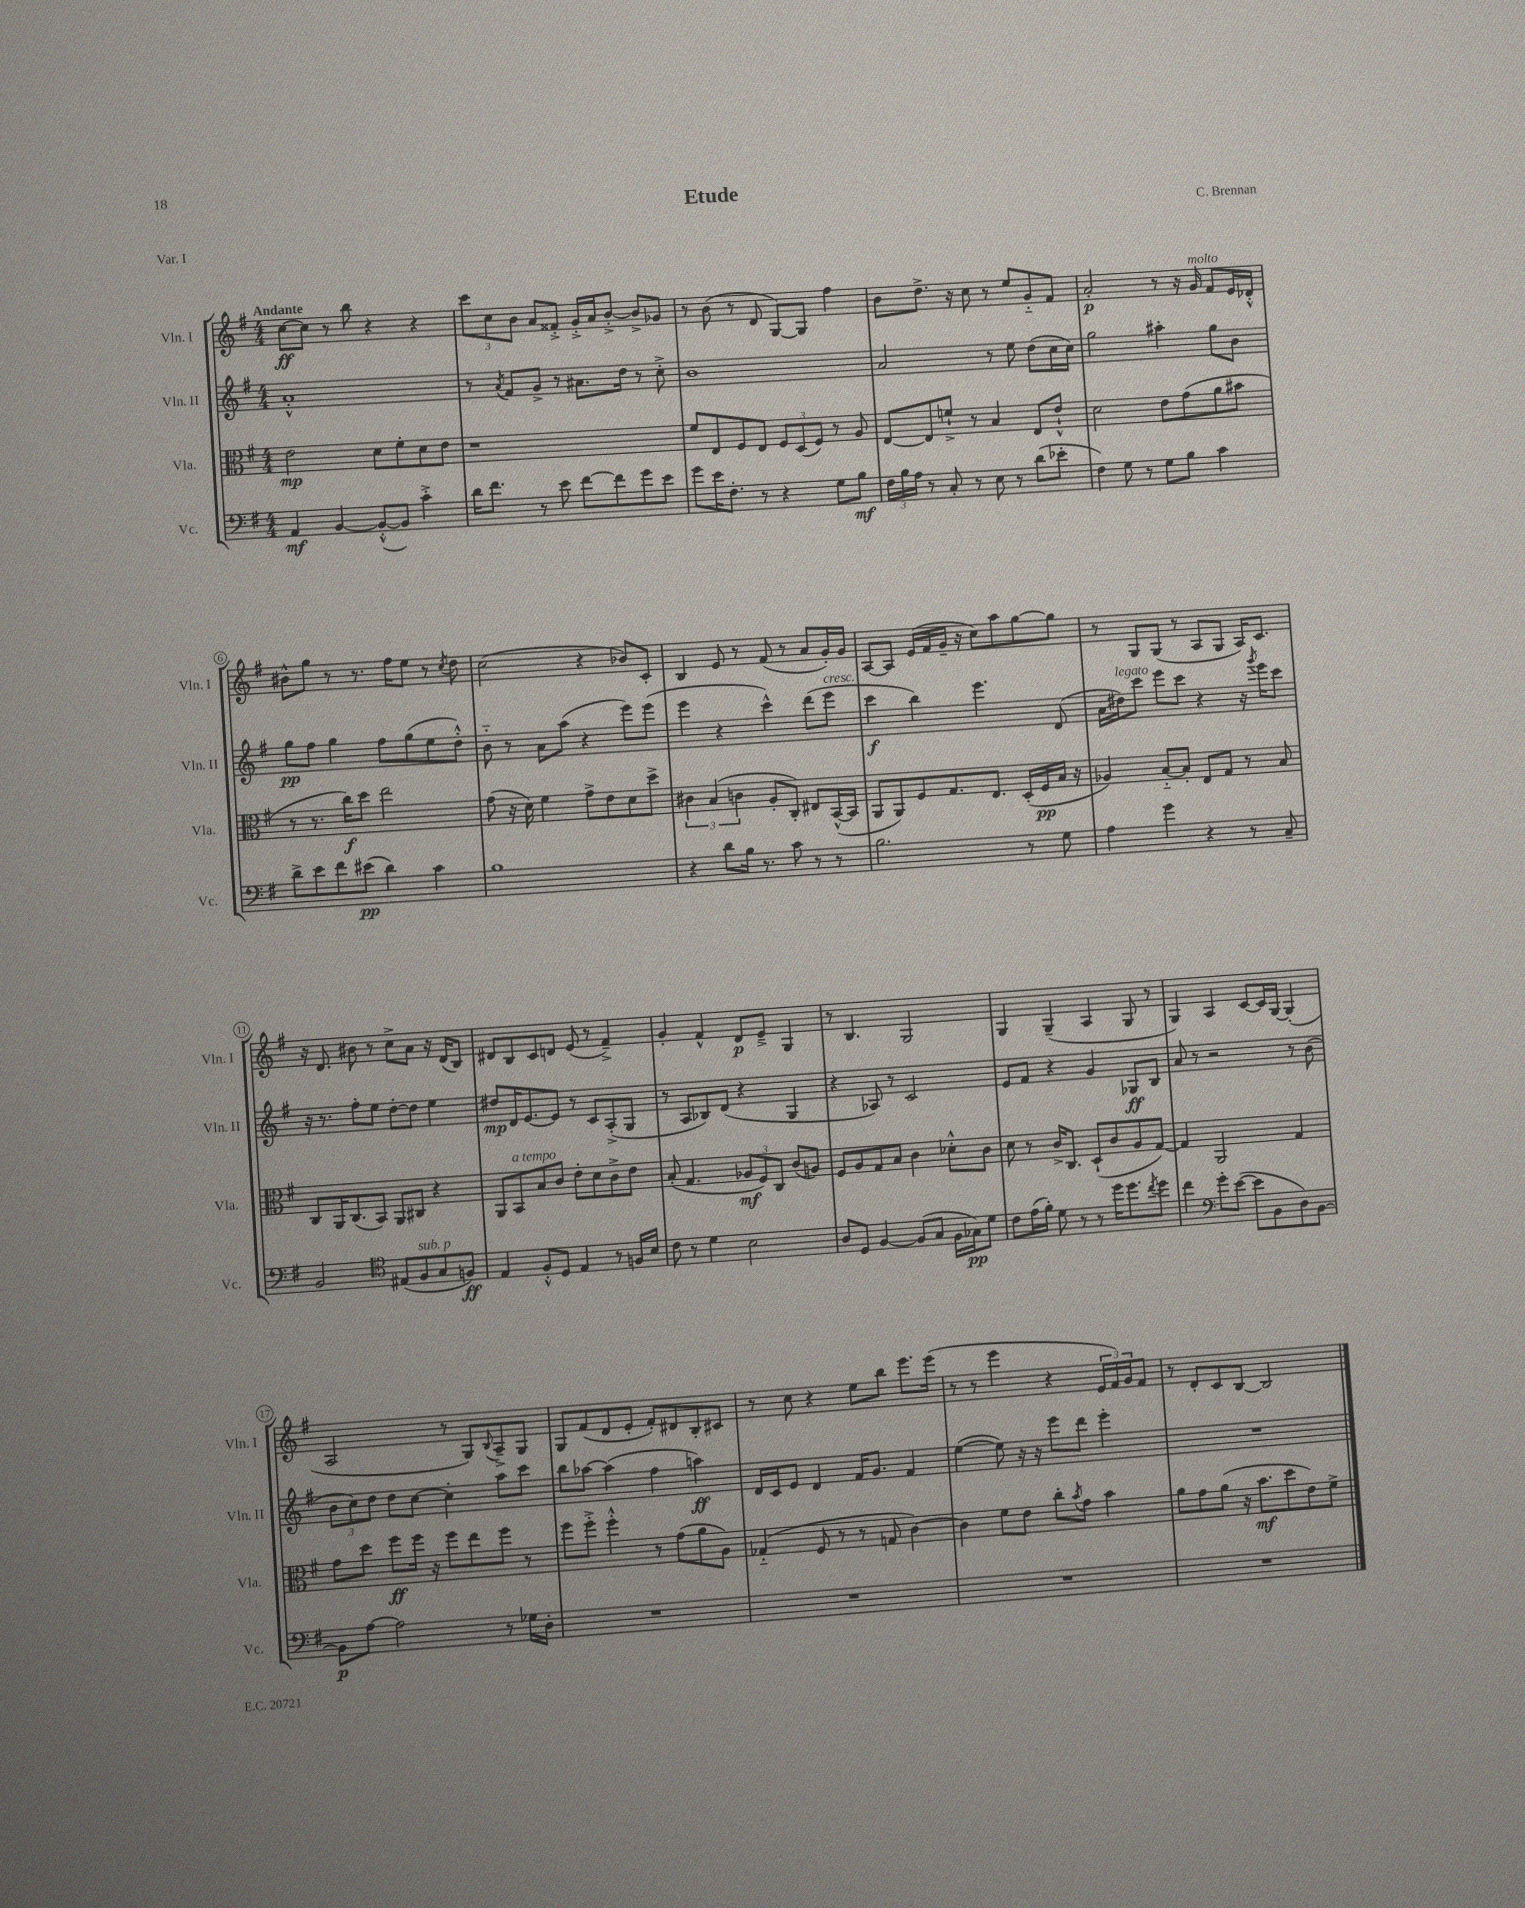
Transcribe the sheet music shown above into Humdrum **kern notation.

**kern	**kern	**kern	**kern
*staff4	*staff3	*staff2	*staff1
*clefF4	*clefC3	*clefG2	*clefG2
*k[f#]	*k[f#]	*k[f#]	*k[f#]
*M4/4	*M4/4	*M4/4	*M4/4
4AA/	2e\	1a'^^	[8cc\L
.	.	.	8cc\]J
[4BB/	.	.	8r
.	.	.	8bb\
(8BB'^^/_L	8d\L	.	4r
8BB/]J)	8f#'\	.	.
4c'^\	8d\	.	4r
.	8e\J	.	.
=	=	=	=
16d\LK	1r	8r	12ccc\L
8.f#\J	.	.	.
.	.	.	12cc\
.	.	8qa/	.
.	.	8f#/L	.
.	.	.	12b\J
8r	.	8g^/J	8a/L
8e\	.	8r	8f##'^/J
[8f#\L	.	8.a#\L	16g'^/LL
.	.	.	16a/J
8f#\]	.	.	[8b'^/J
.	.	16dd\Jk	.
8g\	.	8r	8b^/]L
8e\J	.	8cc'^\	8g-/J
=	=	=	=
8g\L	8f#/L	1b	8r
16e\K	8E/	.	(8b\
8.F#'\J	.	.	.
.	8F#/	.	8r
8r	8E/J	.	8d/
4r	12F#/L	.	[8G/L)
.	(12D/	.	.
.	.	.	8G/]J
.	12F#/J)	.	.
8G\L	8r	.	4ff#\
8B\J	8A/	.	.
=	=	=	=
24F#\LL	[8E/L	2a/	8b\L
24B\	.	.	.
24A\JJ	.	.	.
8r	8E/]	.	8.dd^\J
8C'/	8f`^/J	.	.
.	.	.	16r
8r	8r	.	8cc\
8E\	4B/	8r	8r
8r	.	8ee\	8ee/L
(8d\L	8E/L	(8dd\L	8g'~/
8e-'\J	8e`^^/J	16cc\L	8f#/J
.	.	16cc\JJ)	.
=	=	=	=
4F#\)	2d\	2gg\	2a'/
8G\	.	.	.
8r	.	.	.
8G\L	8e\L	4aa#'\	8r
8B\J	(8g\	.	16r
.	.	.	16g/
4c\	8a\	8gg\L	8f#/L
.	8b#\J	8b\J	16e/L
.	.	.	16d-'^^/JJ
=	=	=	=
8d^\L	8r	8gg\L	8b#^^\L
8e\	8.r	8ff#\J	8gg\J
8f#\	.	4gg\	8r
.	16cc\LK)	.	.
(8e#\J	8dd\J	.	8.r
4d\)	2ee\	8ff#\L	.
.	.	.	16ff#\LK
.	.	(8gg\	8ee\J
4c\	.	8ee\	8r
.	.	.	8qcc/
.	.	8dd'^^\J)	8dd\
=	=	=	=
1B	(8g\	8b'~\	(2cc\
.	16r	8r	.
.	16d\)	.	.
.	4f#\	8a\L	.
.	.	(8aa\J	.
.	8g^\L	4r	4r
.	8e\	.	.
.	8d\	8eee\L)	8b-/L)
.	8dd^\J	(8eee\J	8c'/J
=	=	=	=
4r	6c#\	4eee\	4B/
.	(6B/	.	.
8d\L	.	4r	8e/
.	6c\	.	.
16B\Jk	.	.	8r
8.r	.	.	.
.	8A'/L	4ccc^^\)	(8f#/
8c\	8C'/J)	.	8r
8r	8E#/L	(8ddd\L	8a/L
8r	([16BB^^/L	8eee\J	16g'/L)
.	16BB/]JJ	.	16g/JJ
=	=	=	=
2.B\	8AA/L	4ccc\	[8A/L
.	8AA/)	.	8A/]J
.	8F#/	4bb\)	(16e/LL
.	.	.	16f#/
.	8.G/	.	16g~/JJ
.	.	.	16r
.	.	4.eee\	8cc\L)
.	8.E/J	.	.
.	.	.	8aa\
8r	(16D'/LL	.	[8gg\
.	16F#/	.	.
8G\	16B/JJ	(8d/	8gg\]J
.	16r	.	.
=	=	=	=
4A\	4A-/)	16a\LL	8r
.	.	16dd#\J)	.
.	.	8ccc\J	8G/L
4g\	[8B'~/L	8eee\L	(8G/J
.	8B'/]J	8ccc\J	8r
4r	8E/L	4r	8A/L
.	8G/J	.	8G/J
8r	8r	16r	16A/LK)
.	.	8qggg/	.
.	.	16eee\LK	8.c/J
8C~/	8B/	8ccc\J	.
=	=	=	=
2BB/	8C/L	16r	16r
.	.	8.r	8.d/
.	16AA/K	.	.
.	(8.C/	.	.
.	.	8ff#'\L	8b#\
.	8BB/J)	8ee\J	8r
*clefC4	*	*	*
(8E#/L	8AA/L	[8dd'\L	8cc^\L
8F#/	8C#/J	8dd\]J	8a\J
8G/	4r	4ee\	16r
.	.	.	(16d/LK
8F/J)	.	.	8B/J)
=	=	=	=
4E/	8AA/L	8dd#/L	8d#/L
.	8BB/	16d/K	8B/
.	.	[8.e/	.
8F#'^^/L	8B/	.	8c/
8D/J	8c/J	8e/]J	8d/J
4E/	8e'\L	8r	(8e/
.	8d\	8c/L	8r
8r	8c^\	(8A'^/	4f#~^/)
16F/LL	8e\J	8G/J	.
16B/JJ	.	.	.
=	=	=	=
8c\	(8B'/	8r	4g'/
8r	4.G/	8A/L	.
4d\	.	8B-/)	4f#^^/
.	.	(8d/J	.
2B\	12A-/L	4r	8d/L
.	12F#/)	.	.
.	.	.	8e~^/J
.	12C/J	.	.
.	(8c/L	4G/	4G/
.	8A/J)	.	.
=	=	=	=
8A/L	8F#/L	4r	8r
8D/J	8A/	.	4.B/
[4F#/	8G/	8A-/)	.
.	8B/J	8r	.
(8F#/]L	4c\	2c/	2G/
8G/J	.	.	.
16F#\LL	8d-'^^\L	.	.
16G-\J)	.	.	.
8d\J	8c\J	.	.
=	=	=	=
8c\L	8d\	8e/L	4G/
(16e\L	8r	8f#/J	.
16f#'\JJ)	.	.	.
8d\	16c^/LK	4r	(4G~/
.	8.C/J	.	.
8r	.	.	.
8r	(8D`/L	4g/	4A/
16dd\LK	8c/	.	.
8.dd\	.	.	.
.	8A/	8G-/L	8G/
8qcc/	.	.	.
8dd\J	[8G/J)	8B/J	8r
=	=	=	=
4cc\	4G/]	8a/	4G/)
.	.	8r	.
*clefF4	*	*	*
8g'\L	2AA/	2r	4A/
([8e\J	.	.	.
8e\]L	.	.	[8c/L
8BB\	.	.	16c/]L
.	.	.	[16G/JJ
8D\)	4G/	8r	(4G'/]
[8BB\J	.	(8b\	.
=	=	=	=
8BB\]L	8g\L	12b\L	2A/
.	.	12cc\)	.
[8A\J	8dd\J	.	.
.	.	12dd\J	.
2A\]	8ff#\L	8dd\L	.
.	16ff#\Jk	[8cc\J	.
.	16r	.	.
.	8ff#\L	4cc'\]	8r
.	8ee\	.	8G/L)
.	.	.	8qqB/
8r	8ff#\J	8aa\L	8A~^/
16G-\LL	8r	8ccc\J	8G/J
16D'\JJ	.	.	.
=	=	=	=
1r	8ff#\L	8bb\L	8G/L
.	8ff#'^\J	[8aa-\J	(8f#/
.	4ff#'^^\	(4aa-\]	8d/
.	.	.	8e'/J
.	8r	4ff#\	8f#'/L)
.	(8g\L	.	8d#/
.	8a\	4aa\)	8B'/
.	8A\J)	.	8c#/J
=	=	=	=
1r	(4G-'~/	16d/LL	8r
.	.	16c/J	.
.	.	8e/J	8cc\
.	8F#/	4d/	4r
.	8r	.	.
.	8r	16f#/LK	8ee\L
.	.	8.g/J	.
.	8G/	.	8bb\J
.	[4c\)	4f#/	8.eee\L
.	.	.	(16eee\Jk
=	=	=	=
1r	4c\]	([4ee\	8r
.	.	.	8r
.	8f#\L	8ee\])	4eee\
.	8e\J	16r	.
.	.	16r	.
.	8cc'\L	8eee\L	4r
.	8qb/	.	.
.	8g\J	8ddd\J	.
.	4b\	4eee'\	24e/LL
.	.	.	24f#/)
.	.	.	24g/J
.	.	.	8f#/J
=	=	=	=
1r	8a\L	1r	8r
.	8g\	.	8d'/L
.	(8a\J	.	8c/
.	16r	.	[8B/J
.	8.b\L	.	.
.	.	.	2B/]
.	8dd\	.	.
.	8e\)	.	.
.	8f#^\J	.	.
==	==	==	==
*-	*-	*-	*-
